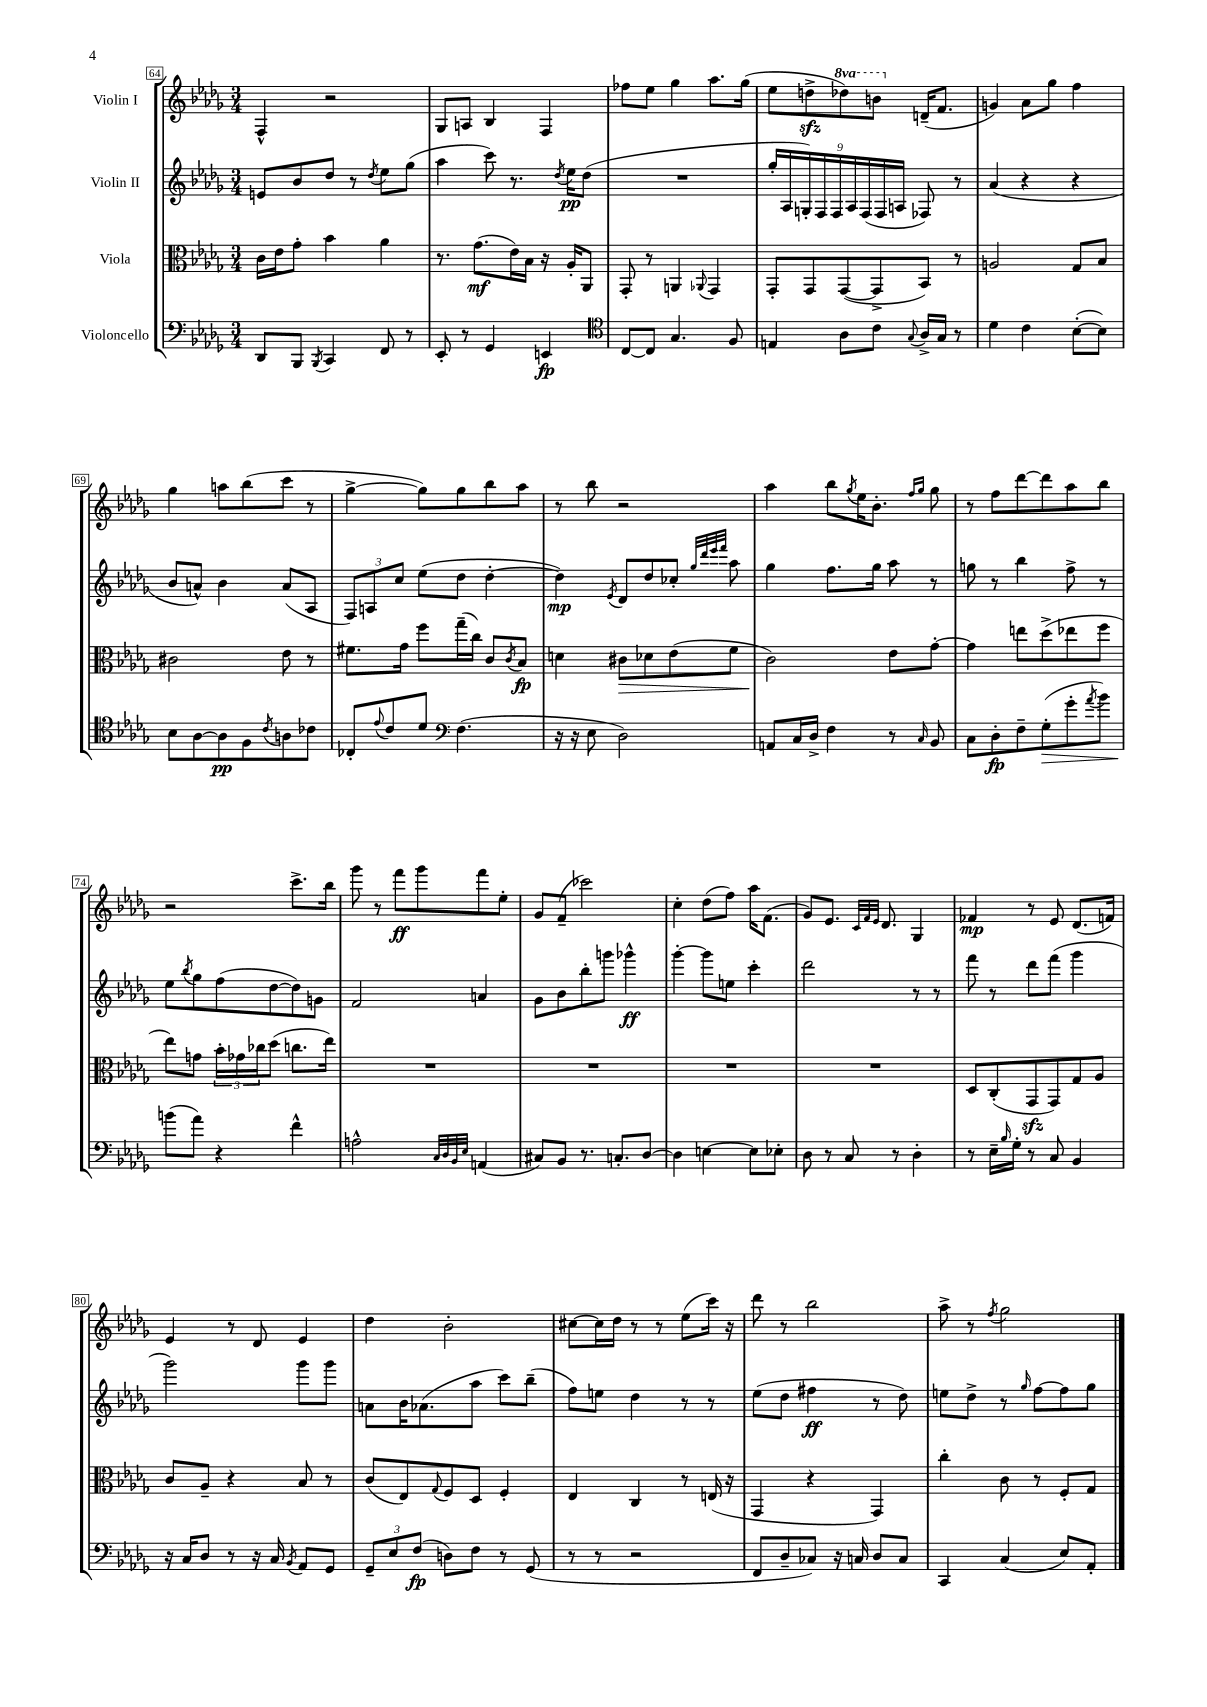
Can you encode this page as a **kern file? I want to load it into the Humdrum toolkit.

**kern	**dynam	**kern	**dynam	**kern	**dynam	**kern	**dynam
*part4	*part4	*part3	*part3	*part2	*part2	*part1	*part1
*staff4	*staff4	*staff3	*staff3	*staff2	*staff2	*staff1	*staff1
*I"Violoncello	*	*I"Viola	*	*I"Violin II	*	*I"Violin I	*
*clefF4	*	*clefC3	*	*clefG2	*	*clefG2	*
*k[b-e-a-d-g-]	*	*k[b-e-a-d-g-]	*	*k[b-e-a-d-g-]	*	*k[b-e-a-d-g-]	*
*M3/4	*	*M3/4	*	*M3/4	*	*M3/4	*
=64	=64	=64	=64	=64	=64	=64	=64
8DD-/L	.	16c\LL	.	8en/L	.	4F^^/	.
.	.	16e-\J	.	.	.	.	.
8BBB-/J	.	8g-'\J	.	8b-/	.	.	.
8qBBB-/	.	.	.	.	.	.	.
4CC/	.	4b-\	.	8dd-/J	.	2r	.
.	.	.	.	8r	.	.	.
.	.	.	.	8qdd-/	.	.	.
8FF/	.	4a-\	.	8ee-\L	.	.	.
8r	.	.	.	(8gg-\J	.	.	.
=65	=65	=65	=65	=65	=65	=65	=65
8EE-'/	.	8.r	.	4aa-\	.	8G-/L	.
8r	.	.	.	.	.	8An/J	.
.	.	(8.g-\L	mf	.	.	.	.
4GG-/	.	.	.	8ccc\)	.	4B-/	.
.	.	16e-\L)	.	8.r	.	.	.
.	.	16B-\JJ	.	.	.	.	.
4EEn/	fp	16r	.	.	.	4F/	.
.	.	.	.	8qdd-/	.	.	.
.	.	16A-'/KL	.	16ee-\KL	pp	.	.
.	.	8AA-/J	.	(8dd-\J	.	.	.
=66	=66	=66	=66	=66	=66	=66	=66
*clefC4	*	*	*	*	*	*	*
[8C/L	.	8GG-'/	.	2.r	.	8ff-X\L	.
8C/J]	.	8r	.	.	.	8ee-\J	.
4.G-/	.	4AAn/	.	.	.	4gg-\	.
.	.	8qqAA-X/	.	.	.	.	.
.	.	4GG-/	.	.	.	8.aa-\L	.
8F/	.	.	.	.	.	.	.
.	.	.	.	.	.	(16gg-\Jk	.
=67	=67	=67	=67	=67	=67	=67	=67
4En/	.	8GG-'/L	.	18gg-'/LL	.	8ee-\L	.
.	.	.	.	18A-/	.	.	.
.	.	.	.	18Gn'/)	.	.	.
.	.	8GG-/	.	.	.	8ddnzz^\	.
.	.	.	.	18F/	.	.	.
.	.	.	.	18F/	.	.	.
*	*	*	*	*	*	*8va	*
8A-\L	.	([8GG-/	.	.	.	8ddd-X\)	.
.	.	.	.	18A-/	.	.	.
.	.	.	.	(18F/	.	.	.
8c\J	.	8GG-^/]	.	.	.	8bbn\J	.
.	.	.	.	18F/	.	.	.
.	.	.	.	18An/JJ	.	.	.
8qqG-/	.	.	.	.	.	.	.
*	*	*	*	*	*	*X8va	*
16A-^/LL	.	8BB-/J)	.	8F-X/)	.	(16dn~/KL	.
16G-/JJ	.	.	.	.	.	8.f/J	.
8r	.	8r	.	8r	.	.	.
=68	=68	=68	=68	=68	=68	=68	=68
4d-\	.	2An/	.	(4a-/	.	4gn/)	.
4c\	.	.	.	4r	.	8a-\L	.
.	.	.	.	.	.	8gg-\J	.
([8B-'\L	.	8G-/L	.	4r	.	4ff\	.
8B-\J])	.	8B-/J	.	.	.	.	.
!!LO:LB:g=z
=69	=69	=69	=69	=69	=69	=69	=69
8B-\L	.	2c#X\	.	8b-/L	.	4gg-\	.
[8A-\	.	.	.	8an^^/J)	.	.	.
8A-\]	pp	.	.	4b-\	.	8aan\L	.
8F\	.	.	.	.	.	(8bb-\	.
8qc/	.	.	.	.	.	.	.
8An\	.	8e-\	.	(8a/L	.	8ccc\J	.
8c-X\J	.	8r	.	8A-/J	.	8r	.
=70	=70	=70	=70	=70	=70	=70	=70
8C-X'/L	.	8.f#X\L	.	12F/L)	.	[4gg-^\	.
.	.	.	.	12An/	.	.	.
8qqe-/	.	.	.	.	.	.	.
8c/	.	.	.	.	.	.	.
.	.	.	.	12cc/J	.	.	.
.	.	16g-\Jk	.	.	.	.	.
8d-/J	.	8ff\L	.	(8ee-\L	.	8gg-\L])	.
*clefF4	*	*	*	*	*	*	*
(4.F\	.	(16gg-~\L	.	8dd-\J	.	8gg-\	.
.	.	16cc\JJ)	.	.	.	.	.
.	.	8c/L	.	[4dd-'\	.	8bb-\	.
.	.	8qc/	.	.	.	.	.
.	.	8B-/J	fp	.	.	8aa-\J	.
=71	=71	=71	=71	=71	=71	=71	=71
16r	.	4dn\	.	4dd-\])	mp	8r	.
16r	.	.	.	.	.	.	.
8E-\	.	.	.	.	.	8bb-\	.
.	.	.	.	8qe-/	.	.	.
!	!	!	!LO:HP:b	!	!	!	!
2D-\)	.	8c#X\L	>	8d-/L	.	2r	.
.	.	8d-X\	.	8dd-/	.	.	.
.	.	(8e-\	.	8cc-X'/J	.	.	.
.	.	.	.	32qqgg-/LLL	.	.	.
.	.	.	.	32qqddd-/	.	.	.
.	.	.	.	32qqeee-/	.	.	.
.	.	.	.	32qqfff/JJJ	.	.	.
.	.	8f\J	.	8aa-\	.	.	.
=72	=72	=72	=72	=72	=72	=72	=72
8AAn/L	.	2c\)	.	4gg-\	.	4aa-\	.
16C/L	.	.	.	.	.	.	.
16D-^/JJ	.	.	.	.	.	.	.
4F\	.	.	.	8.ff\L	.	8bb-\L	.
.	.	.	.	.	.	8qgg-/	.
.	.	.	.	.	.	16ee-\K	.
.	.	.	.	16gg-\Jk	.	8.b-'\J	.
8r	.	8e-\L	]	8aa-\	.	.	.
.	.	.	.	.	.	16qqff/LL	.
16qqC/	.	.	.	.	.	16qqgg-/JJ	.
8BB-/	.	[8g-'\J	.	8r	.	8gg-\	.
=73	=73	=73	=73	=73	=73	=73	=73
8C\L	.	4g-\]	.	8ggn\	.	8r	.
8D-'\	fp	.	.	8r	.	8ff\L	.
8F~\	.	8een\L	.	4bb-\	.	[8ddd-\	.
!	!LO:HP:b	!	!	!	!	!	!
(8G-'\	>	(8dd-^\	.	.	.	8ddd-\]	.
8g-'\	.	8ee-X\	.	8ff^\	.	8aa-\	.
8qa-/	.	.	.	.	.	.	.
8b-\J)	.	8ff\J	.	8r	.	8bb-\J	.
!!LO:LB:g=z
=74	=74	=74	=74	=74	=74	=74	=74
(8bn\L	.	8ee-\L)	.	8ee-\L	.	2r	.
.	.	.	.	8qbb-/	.	.	.
8a-\J)	]	8gn\J	.	8gg-\	.	.	.
4r	.	24b-'\LL	.	(8ff\	.	.	.
.	.	24g-X\	.	.	.	.	.
.	.	24cc-X\J	.	.	.	.	.
.	.	(8dd-\J	.	[8dd-\	.	.	.
4f^^\	.	8.ccn\L	.	8dd-\])	.	8.ccc^\L	.
.	.	.	.	8gn\J	.	.	.
.	.	16ee-\Jk)	.	.	.	16bb-\Jk	.
=75	=75	=75	=75	=75	=75	=75	=75
2An^^\	.	2.r	.	2f/	.	8ggg-\	.
.	.	.	.	.	.	8r	.
.	.	.	.	.	.	8fff\L	ff
.	.	.	.	.	.	8ggg-\	.
32qqC/LLL	.	.	.	.	.	.	.
32qqD-/	.	.	.	.	.	.	.
32qqBB-/	.	.	.	.	.	.	.
32qqE-/JJJ	.	.	.	.	.	.	.
(4AAn/	.	.	.	4an/	.	8fff\	.
.	.	.	.	.	.	8ee-'\J	.
=76	=76	=76	=76	=76	=76	=76	=76
8C#X/L)	.	2.r	.	8g-\L	.	8g-/L	.
8BB-/J	.	.	.	8b-\	.	(8f~/J	.
8.r	.	.	.	8bb-'\	.	2ccc-X\)	.
.	.	.	.	8gggn\J	.	.	.
8.Cn'/L	.	.	.	.	.	.	.
.	.	.	.	4ggg-X^^\	ff	.	.
[8D-/J	.	.	.	.	.	.	.
=77	=77	=77	=77	=77	=77	=77	=77
4D-\]	.	2.r	.	[4ggg-'\	.	4cc'\	.
[4En\	.	.	.	8ggg-\L]	.	(8dd-\L	.
.	.	.	.	8een\J	.	8ff\J)	.
8E\L]	.	.	.	4ccc'\	.	16aa-\KL	.
.	.	.	.	.	.	(8.f\J	.
8E-X'\J	.	.	.	.	.	.	.
=78	=78	=78	=78	=78	=78	=78	=78
8D-\	.	2.r	.	2ddd-\	.	8g-/L)	.
8r	.	.	.	.	.	8.e-/J	.
8C/	.	.	.	.	.	.	.
.	.	.	.	.	.	32qqc/LLL	.
.	.	.	.	.	.	32qqf/	.
.	.	.	.	.	.	32qqe-/JJJ	.
.	.	.	.	.	.	8.d-/	.
8r	.	.	.	.	.	.	.
4D-'\	.	.	.	8r	.	4G-/	.
.	.	.	.	8r	.	.	.
=79	=79	=79	=79	=79	=79	=79	=79
8r	.	8D-/L	.	8fff\	.	4f-X/	mp
16E-~\LL	.	(8C'/	.	8r	.	.	.
16qqB-/	.	.	.	.	.	.	.
16G-'\JJ	.	.	.	.	.	.	.
8r	.	8GG-zz/	.	8ddd-\L	.	8r	.
8C/	.	8GG-/)	.	(8fff\J	.	8e-/	.
4BB-/	.	8G-/	.	4ggg-\	.	(8.d-/L	.
.	.	8A-/J	.	.	.	.	.
.	.	.	.	.	.	16fn/Jk)	.
!!LO:LB:g=z
=80	=80	=80	=80	=80	=80	=80	=80
16r	.	8c/L	.	2ggg-\)	.	4e-/	.
16C/KL	.	.	.	.	.	.	.
8D-/J	.	8A-~/J	.	.	.	.	.
8r	.	4r	.	.	.	8r	.
16r	.	.	.	.	.	8d-/	.
16C/	.	.	.	.	.	.	.
8qBB-/	.	.	.	.	.	.	.
8AA-/L	.	8B-/	.	8ggg-\L	.	4e-/	.
8GG-/J	.	8r	.	8ggg-\J	.	.	.
=81	=81	=81	=81	=81	=81	=81	=81
12GG-~/L	.	(8c/L	.	8an\L	.	4dd-\	.
12E-/	.	.	.	.	.	.	.
.	.	8E-/)	.	16b-\K	.	.	.
(12F/J	fp	.	.	.	.	.	.
.	.	.	.	(8.a-X\	.	.	.
.	.	8qqG-/	.	.	.	.	.
8Dn\L)	.	8F/	.	.	.	2b-'\	.
8F\J	.	8D-/J	.	8aa-\J	.	.	.
8r	.	4F'/	.	8ccc\L)	.	.	.
(8GG-/	.	.	.	(8bb-~\J	.	.	.
=82	=82	=82	=82	=82	=82	=82	=82
8r	.	4E-/	.	8ff\L)	.	[8cc#X\L	.
8r	.	.	.	8een\J	.	16cc#\L]	.
.	.	.	.	.	.	16dd-\JJ	.
2r	.	4C/	.	4dd-\	.	8r	.
.	.	.	.	.	.	8r	.
.	.	8r	.	8r	.	(8ee-\L	.
.	.	(16En/	.	8r	.	16ccc\Jk)	.
.	.	16r	.	.	.	16r	.
=83	=83	=83	=83	=83	=83	=83	=83
8FF/L	.	4GG-/	.	(8ee-\L	.	8ddd-\	.
8D-~/	.	.	.	8dd-\J	.	8r	.
8C-X/J)	.	4r	.	4ff#X\	ff	2bb-\	.
16r	.	.	.	.	.	.	.
16Cn/	.	.	.	.	.	.	.
8D-/L	.	4GG-/)	.	8r	.	.	.
8C/J	.	.	.	8dd-\)	.	.	.
=84	=84	=84	=84	=84	=84	=84	=84
4CC/	.	4cc'\	.	8een\L	.	8aa-^\	.
.	.	.	.	8dd-^\J	.	8r	.
.	.	.	.	.	.	8qff/	.
(4C/	.	8c\	.	8r	.	2gg-\	.
.	.	.	.	16qqgg-/	.	.	.
.	.	8r	.	[8ff\L	.	.	.
8E-/L)	.	8F'/L	.	8ff\]	.	.	.
8AA-'/J	.	8G-/J	.	8gg-\J	.	.	.
==	==	==	==	==	==	==	==
*-	*-	*-	*-	*-	*-	*-	*-
